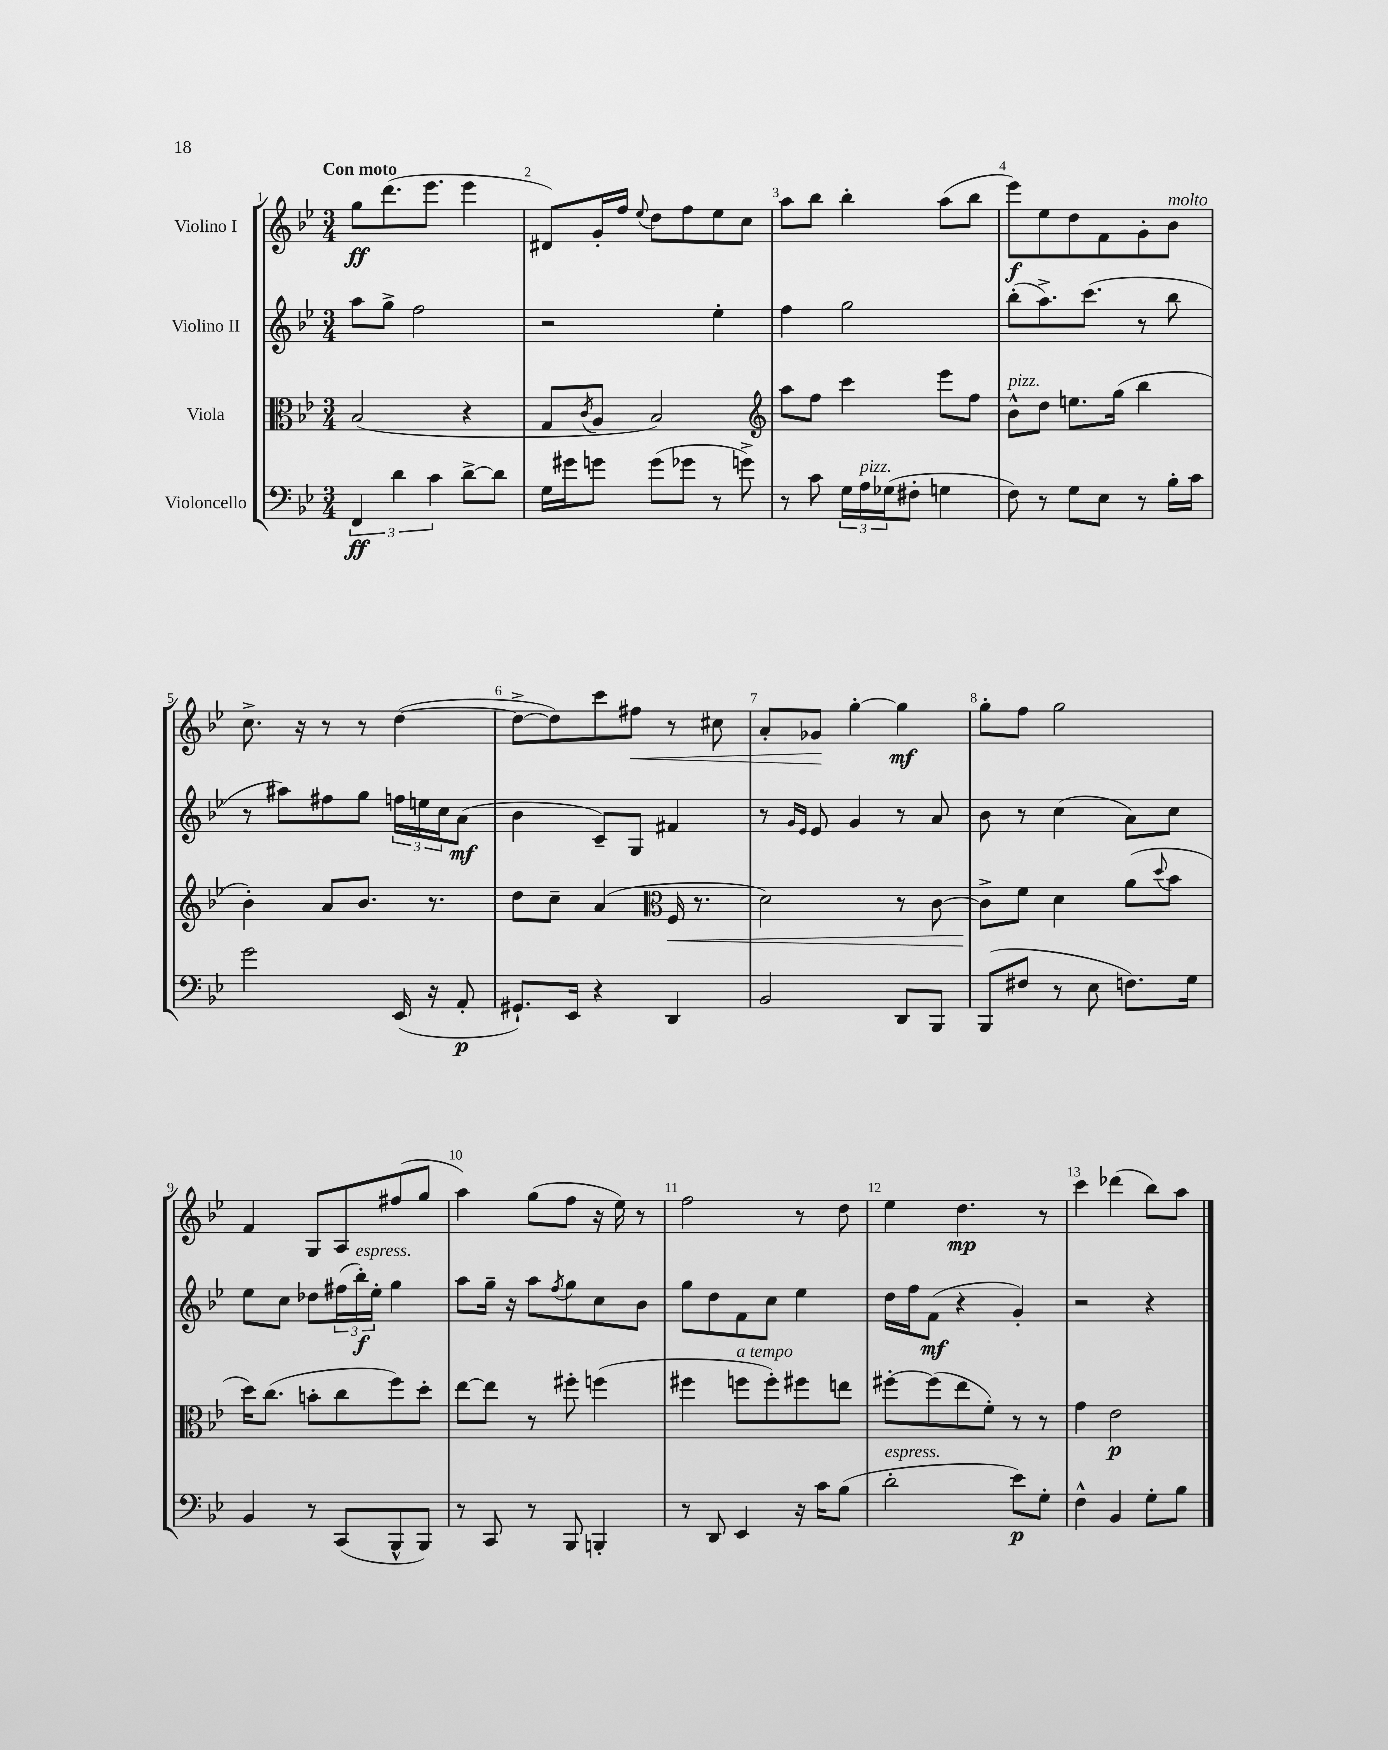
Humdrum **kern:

**kern	**dynam	**kern	**dynam	**kern	**dynam	**kern	**dynam
*part4	*part4	*part3	*part3	*part2	*part2	*part1	*part1
*staff4	*staff4	*staff3	*staff3	*staff2	*staff2	*staff1	*staff1
*I"Violoncello	*	*I"Viola	*	*I"Violino II	*	*I"Violino I	*
*clefF4	*	*clefC3	*	*clefG2	*	*clefG2	*
*k[b-e-]	*	*k[b-e-]	*	*k[b-e-]	*	*k[b-e-]	*
*M3/4	*	*M3/4	*	*M3/4	*	*M3/4	*
=1	=1	=1	=1	=1	=1	=1	=1
!	!	!	!	!	!	!LO:TX:a:B:t=Con moto	!
6FF/	ff	(2B-/	.	8aa\L	.	8gg\L	ff
.	.	.	.	8gg^\J	.	(8.ddd\	.
6d\	.	.	.	.	.	.	.
.	.	.	.	2ff\	.	.	.
.	.	.	.	.	.	8.eee-\J	.
6c\	.	.	.	.	.	.	.
[8d^\L	.	4r	.	.	.	4eee-\	.
8d\J]	.	.	.	.	.	.	.
=2	=2	=2	=2	=2	=2	=2	=2
16G\LL	.	8G/L	.	2r	.	8d#X/L)	.
16g#X\J	.	.	.	.	.	.	.
.	.	8qc/	.	.	.	.	.
8gn\J	.	8A/J	.	.	.	16g'/L	.
.	.	.	.	.	.	16ff/JJ	.
.	.	.	.	.	.	8qqee-/	.
(8g\L	.	2B-/)	.	.	.	8dd\L	.
8g-X\J	.	.	.	.	.	8ff\	.
8r	.	.	.	4ee-'\	.	8ee-\	.
8gn^\)	.	.	.	.	.	8cc\J	.
=3	=3	=3	=3	=3	=3	=3	=3
*	*	*clefG2	*	*	*	*	*
8r	.	8aa\L	.	4ff\	.	8aa\L	.
8c\	.	8ff\J	.	.	.	8bb-\J	.
24G\LL	.	4ccc\	.	2gg\	.	4bb-'\	.
!LO:TX:a:i:t=pizz.	!	!	!	!	!	!	!
24A\	.	.	.	.	.	.	.
(24G-X\J	.	.	.	.	.	.	.
8F#X'\J	.	.	.	.	.	.	.
4Gn\	.	8eee-\L	.	.	.	(8aa\L	.
.	.	8ff\J	.	.	.	8bb-\J	.
=4	=4	=4	=4	=4	=4	=4	=4
!	!	!LO:TX:a:i:t=pizz.	!	!	!	!	!
8F\)	.	8b-^^\L	.	(8bb-'\L	.	8eee-\L)	f
8r	.	8dd\J	.	8.aa^\)	.	8ee-\	.
8G\L	.	8.een\L	.	.	.	8dd\	.
.	.	.	.	(8.ccc\J	.	.	.
8E-\J	.	.	.	.	.	8f\	.
.	.	(16gg\Jk	.	.	.	.	.
8r	.	4bb-\	.	8r	.	8g'\	.
!	!	!	!	!	!	!LO:TX:a:i:t=molto	!
16B-'\LL	.	.	.	8bb-\	.	8b-\J	.
16c\JJ	.	.	.	.	.	.	.
!!LO:LB:g=z
=5	=5	=5	=5	=5	=5	=5	=5
2g\	.	4b-'\)	.	8r	.	8.cc^\	.
.	.	.	.	8aa#X\L)	.	.	.
.	.	.	.	.	.	16r	.
.	.	8a/L	.	8ff#X\	.	8r	.
.	.	8.b-/J	.	8gg\J	.	8r	.
(16EE-/	.	.	.	24ffn\LL	.	([4dd\	.
.	.	.	.	24een\	.	.	.
16r	.	8.r	.	.	.	.	.
.	.	.	.	24cc\J	.	.	.
8AA'/	p	.	.	(8a\J	mf	.	.
=6	=6	=6	=6	=6	=6	=6	=6
8.GG#X`/L)	.	8dd\L	.	4b-\	.	8dd^\L_	.
.	.	8cc~\J	.	.	.	8dd\])	.
16EE-/Jk	.	.	.	.	.	.	.
4r	.	(4a/	.	8c~/L)	.	8ccc\	.
!	!	!	!	!	!	!	!LO:HP:b
.	.	.	.	8G/J	.	8ff#X\J	<
*	*	*clefC3	*	*	*	*	*
!	!	!	!LO:HP:b	!	!	!	!
4DD/	.	16F/	<	4f#X/	.	8r	.
.	.	8.r	.	.	.	.	.
.	.	.	.	.	.	8cc#X\	.
=7	=7	=7	=7	=7	=7	=7	=7
2BB-/	.	2d\)	.	8r	.	8a'/L	.
.	.	.	.	16qqg/LL	.	.	.
.	.	.	.	16qqe-/JJ	.	.	.
.	.	.	.	8e-/	.	8g-X/J	.
.	.	.	.	4g/	.	[4gg'\	[
8DD/L	.	8r	.	8r	.	4gg\]	mf
8BBB-/J	.	[8c\	.	8a/	.	.	.
=8	=8	=8	=8	=8	=8	=8	=8
(8BBB-/L	.	8c^\L]	.	8b-\	.	8gg'\L	.
8F#X/J	.	8f\J	[	8r	.	8ff\J	.
8r	.	4d\	.	(4cc\	.	2gg\	.
8E-\	.	.	.	.	.	.	.
8.Fn\L)	.	(8a\L	.	8a\L)	.	.	.
.	.	8qqdd/	.	.	.	.	.
.	.	8b-\J	.	8cc\J	.	.	.
16G\Jk	.	.	.	.	.	.	.
!!LO:LB:g=z
=9	=9	=9	=9	=9	=9	=9	=9
4BB-/	.	16dd\KL)	.	8ee-\L	.	4f/	.
.	.	(8.cc\J	.	.	.	.	.
.	.	.	.	8cc\J	.	.	.
8r	.	8bn'\L	.	8dd-X\L	.	8G/L	.
(8CC/L	.	8cc\	.	(24ff#X\L	.	8A/	.
!	!	!	!	!LO:TX:a:i:t=espress.	!	!	!
.	.	.	.	24bb-'\)	f	.	.
.	.	.	.	24ee-'\JJ	.	.	.
8BBB-^^/	.	8ff\)	.	4gg\	.	(8ff#X/	.
8BBB-/J)	.	8dd'\J	.	.	.	8gg/J	.
=10	=10	=10	=10	=10	=10	=10	=10
8r	.	[8ee-\L	.	8aa\L	.	4aa\)	.
8CC/	.	8ee-\J]	.	16gg~\Jk	.	.	.
.	.	.	.	16r	.	.	.
8r	.	8r	.	8aa\L	.	(8gg\L	.
.	.	.	.	8qff/	.	.	.
8BBB-/	.	8ff#X'\	.	8gg\	.	8ff\J	.
4BBBn'/	.	(4ffn\	.	8cc\	.	16r	.
.	.	.	.	.	.	16ee-\)	.
.	.	.	.	8b-\J	.	8r	.
=11	=11	=11	=11	=11	=11	=11	=11
8r	.	4ff#X\	.	8gg\L	.	2ff\	.
8DD/	.	.	.	8dd\	.	.	.
!	!	!LO:TX:a:i:t=a tempo	!	!	!	!	!
4EE-/	.	8ffn\L	.	8f\	.	.	.
.	.	8ff'\)	.	8cc\J	.	.	.
16r	.	8ff#X\	.	4ee-\	.	8r	.
16c\KL	.	.	.	.	.	.	.
(8B-\J	.	8een\J	.	.	.	8dd\	.
=12	=12	=12	=12	=12	=12	=12	=12
!LO:TX:a:i:t=espress.	!	!	!	!	!	!	!
2d'\	.	[8ff#X'\L	.	16dd\LL	.	4ee-\	.
.	.	.	.	16ff\J	.	.	.
.	.	(8ff#\]	.	(8f\J	mf	.	.
.	.	8ee-\	.	4r	.	4.dd\	mp
.	.	8f'\J)	.	.	.	.	.
8e-\L)	p	8r	.	4g'/)	.	.	.
8G'\J	.	8r	.	.	.	8r	.
=13	=13	=13	=13	=13	=13	=13	=13
4F^^\	.	4g\	.	2r	.	4ccc\	.
4BB-/	.	2e-\	p	.	.	(4ddd-X\	.
8G'\L	.	.	.	4r	.	8bb-\L)	.
8B-\J	.	.	.	.	.	8aa\J	.
==	==	==	==	==	==	==	==
*-	*-	*-	*-	*-	*-	*-	*-
